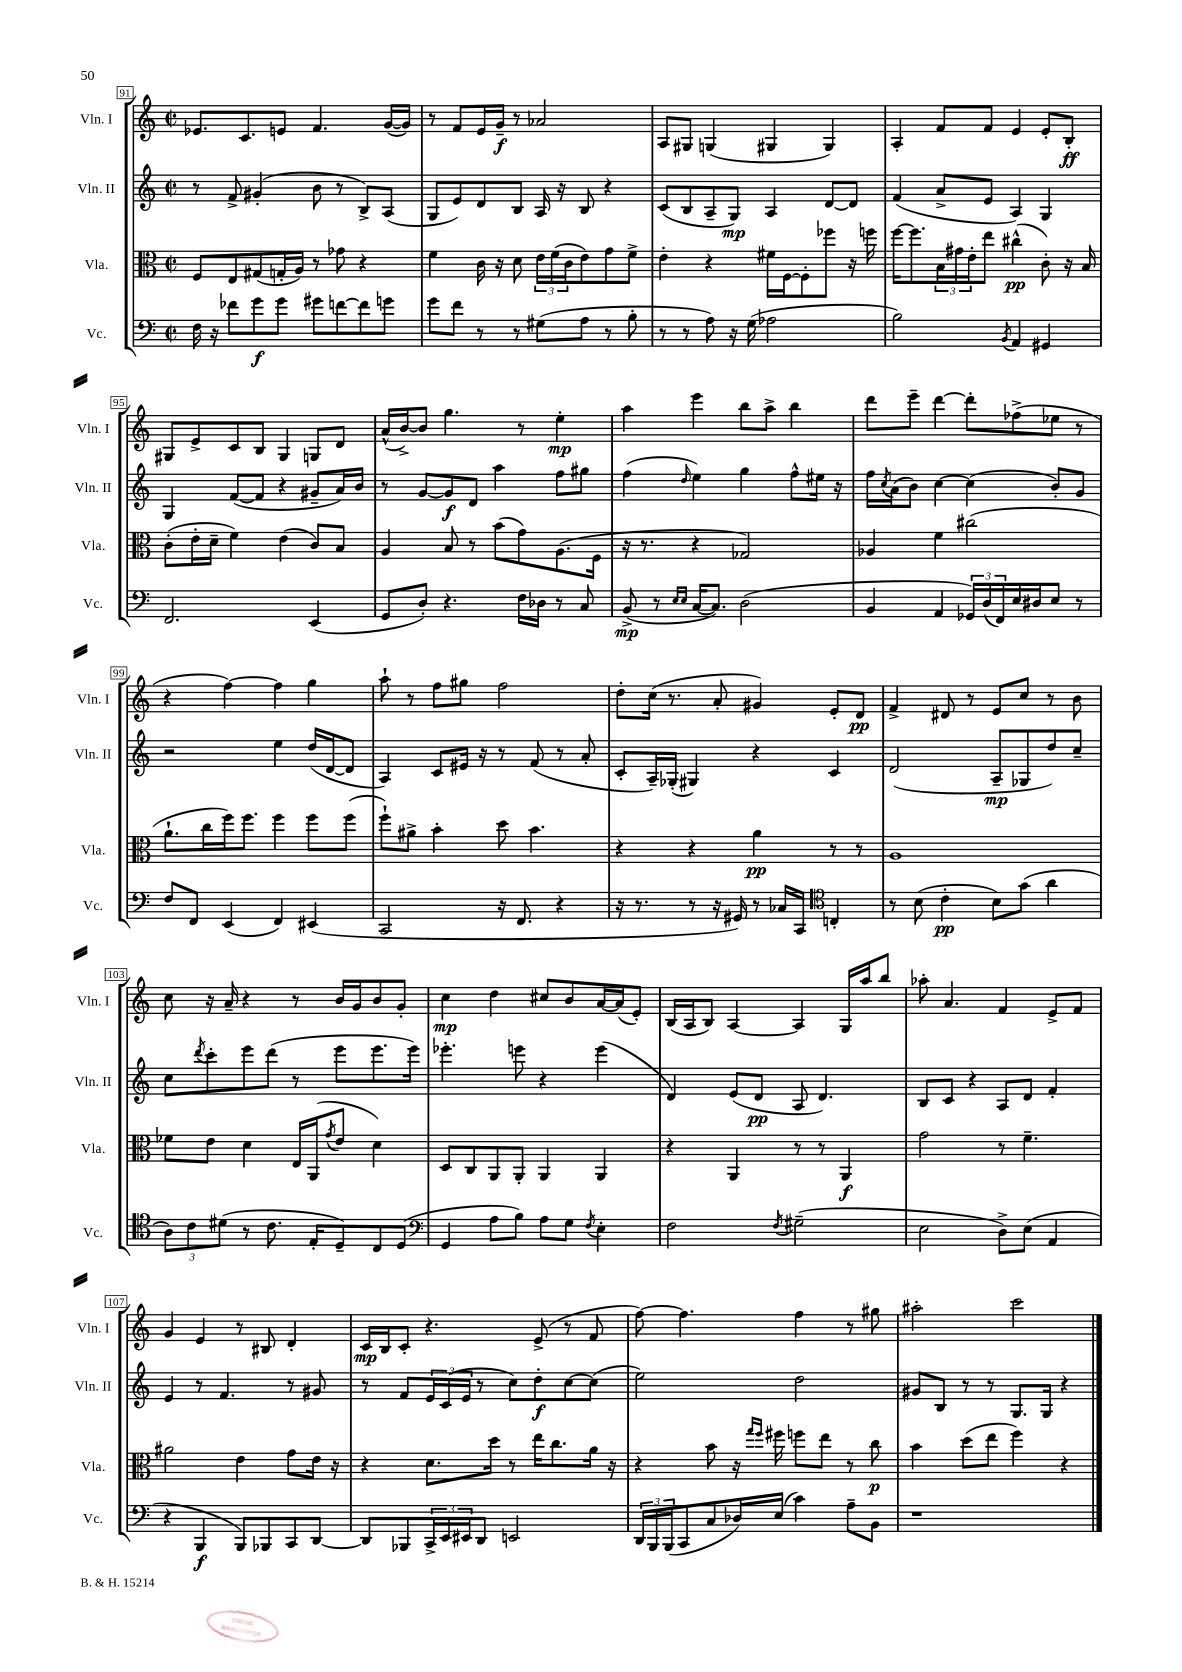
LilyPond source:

<<
\new StaffGroup <<
\new Staff = "s0" \with { instrumentName = "Vln. I" shortInstrumentName = "Vln. I" } {
    \clef treble \key c \major \defaultTimeSignature \time 2/2
    ees'8. c'8. e'8 f'4. g'16~( g'16) |
    r8 f'8 e'16 g'16--\f r8 aes'2 |
    a8 gis8 g4( gis4 gis4) |
    a4-. f'8 f'8 e'4 e'8-. b8-.\ff |
    gis8 e'8-> c'8 b8 gis4 g8 d'8 |
    a'16-^( b'16~->) b'8 g''4. r8 e''4-.\mp |
    a''4 e'''4 b''8 a''8-> b''4 |
    d'''8 e'''8-- d'''4~ d'''8-. fes''8->( ees''8 r8 |
    r4 f''4~) f''4 g''4 |
    a''8-! r8 f''8 gis''8 f''2 |
    d''8-. c''16( r8. a'8-. gis'4) e'8-. d'8\pp |
    f'4-> dis'8 r8 e'8 c''8 r8 b'8 |
    c''8 r16 a'16-- r4 r8 b'16 g'16 b'8 g'8-. |
    c''4\mp d''4 cis''8 b'8 a'16~ a'16( e'8-.) |
    b16( a16 b8) a4~ a4 g16 a''16 b''8 |
    aes''8-. a'4. f'4 e'8-> f'8 |
    g'4 e'4 r8 bis8 d'4-. |
    c'16\mp b16 c'8-. r4. e'8->( r8 f'8 |
    f''8~) f''4. f''4 r8 gis''8 |
    ais''2-. c'''2 \bar "|." |
}
\new Staff = "s1" \with { instrumentName = "Vln. II" shortInstrumentName = "Vln. II" } {
    \clef treble \key c \major \defaultTimeSignature \time 2/2
    r8 f'8-> gis'4-.( b'8 r8 b8->) a8( |
    g8 e'8) d'8 b8 a16 r16 b8 r4 |
    c'8( b8 a8-- g8\mp) a4 d'8~ d'8 |
    f'4( a'8-> e'8 a4) g4 |
    g4 f'8~( f'8 r4 gis'8-- a'16) b'16 |
    r8 g'8~ g'8\f d'8 a''4 f''8 gis''8 |
    f''4( \grace { d''16 } e''4) g''4 f''8-^ eis''16 r16 |
    f''16 \acciaccatura { c''8 } a'16( b'8) c''4~ c''4( b'8-.) g'8 |
    r2 e''4 d''16( d'16~ d'8 |
    a4) c'8 eis'16 r16 r8 f'8( r8 a'8-. |
    c'8-. a16--) ges16-.( gis4) r4 c'4 |
    d'2( a8--\mp ges8 d''8) c''8-- |
    c''8 \acciaccatura { d'''8 } c'''8-. e'''8 d'''8( r8 e'''8 e'''8. e'''16) |
    ees'''4.-. e'''8 r4 e'''4( |
    d'4) e'8( d'8\pp a8 d'4.) |
    b8 c'8 r4 a8 d'8 f'4-. |
    e'4 r8 f'4. r8 gis'8 |
    r8 f'8 \tuplet 3/2 { e'16 c'16( e'16 } r8 c''8) d''8-.\f c''8~ c''8( |
    e''2) d''2 |
    gis'8 b8 r8 r8 g8. g16 r4 \bar "|." |
}
\new Staff = "s2" \with { instrumentName = "Vla." shortInstrumentName = "Vla." } {
    \clef alto \key c \major \defaultTimeSignature \time 2/2
    f8 e8 gis8( g16-. a16) r8 ges'8 r4 |
    f'4 c'16 r16 d'8 \tuplet 3/2 { e'16 f'16( c'16 } e'8) g'8 f'8-> |
    e'4-. r4 fis'16 f16~ f8-. fes''8 r16 f''16 |
    f''16~ f''8. \tuplet 3/2 { b16 gis'16 e'16-. } e''8 cis''4-^\pp( c'8-.) r16 b16 |
    c'8-.( e'16-. d'16-- f'4) e'4( c'8) b8 |
    a4 b8 r8 b'8( g'8) a8.( f16 |
    r16 r8. r4 ges2) |
    aes4 f'4 cis''2( |
    a'8.-! c''16 f''16) f''8. f''4 f''8 f''8( |
    f''8-!) ais'8-> b'4-. d''8 b'4. |
    r4 r4 a'4\pp r8 r8 |
    a1 |
    fes'8 e'8 d'4 e16 a,16( \acciaccatura { g'8 } e'8 d'4) |
    d8 c8 a,8 a,8-. a,4 a,4 |
    r4 a,4 r8 r8 a,4\f |
    g'2 r8 f'4.-- |
    ais'2 e'4 g'8 e'16 r16 |
    r4 d'8. d''16 r8 e''16 c''8. a'16 r16 |
    r4 b'8 r16 \grace { g''16 f''16 } fis''16 f''8 e''8 r8 c''8\p |
    b'4 d''8( e''8 f''4) r4 \bar "|." |
}
\new Staff = "s3" \with { instrumentName = "Vc." shortInstrumentName = "Vc." } {
    \clef bass \key c \major \defaultTimeSignature \time 2/2
    f16 r16 fes'8 g'8\f g'8 gis'8 f'8~ f'8 g'8 |
    g'8 f'8 r8 r8 gis8( a8 r8 b8-. |
    r8 r8 a8) r16 g16( aes2 |
    b2) \acciaccatura { b,8 } a,4 gis,4 |
    f,2. e,4( |
    g,8 d8-.) r4. f16 des16 r8 c8 |
    b,8->\mp( r8 \grace { e16 e16 } c16~ c8.) d2( |
    b,4 a,4 \tuplet 3/2 { ges,16) d16( f,16) } e16 dis16 e8 r8 |
    f8 f,8 e,4( f,4) eis,4( |
    c,2 r16 f,8. r4 |
    r16 r8. r8 r16 gis,16) r8 ces16 c,16 \clef tenor c4-. |
    r8 b8( c'4-.\pp b8) g'8( a'4 |
    \tuplet 3/2 { a8) c'8 dis'8( } r8 c'8. e16-. d8--) c8 d8( |
    \clef bass g,4 a8 b8) a8 g8 \acciaccatura { f8 } e4-. |
    f2 \acciaccatura { f8 } gis2--( |
    e2 d8->) e8( a,4 |
    r4 b,,4\f b,,8) bes,,8 c,8 d,8~ |
    d,8 bes,,8 \tuplet 3/2 { c,16-> e,16 eis,16 } d,8 e,2 |
    \tuplet 3/2 { d,16 b,,16 b,,16( } c,8 c8 des16) e16( c'4) a8-- b,8 |
    r1 \bar "|." |
}
>>
>>
\layout { \context { \Score currentBarNumber = #91 \override BarNumber.stencil = #(make-stencil-boxer 0.1 0.3 ly:text-interface::print) } }
